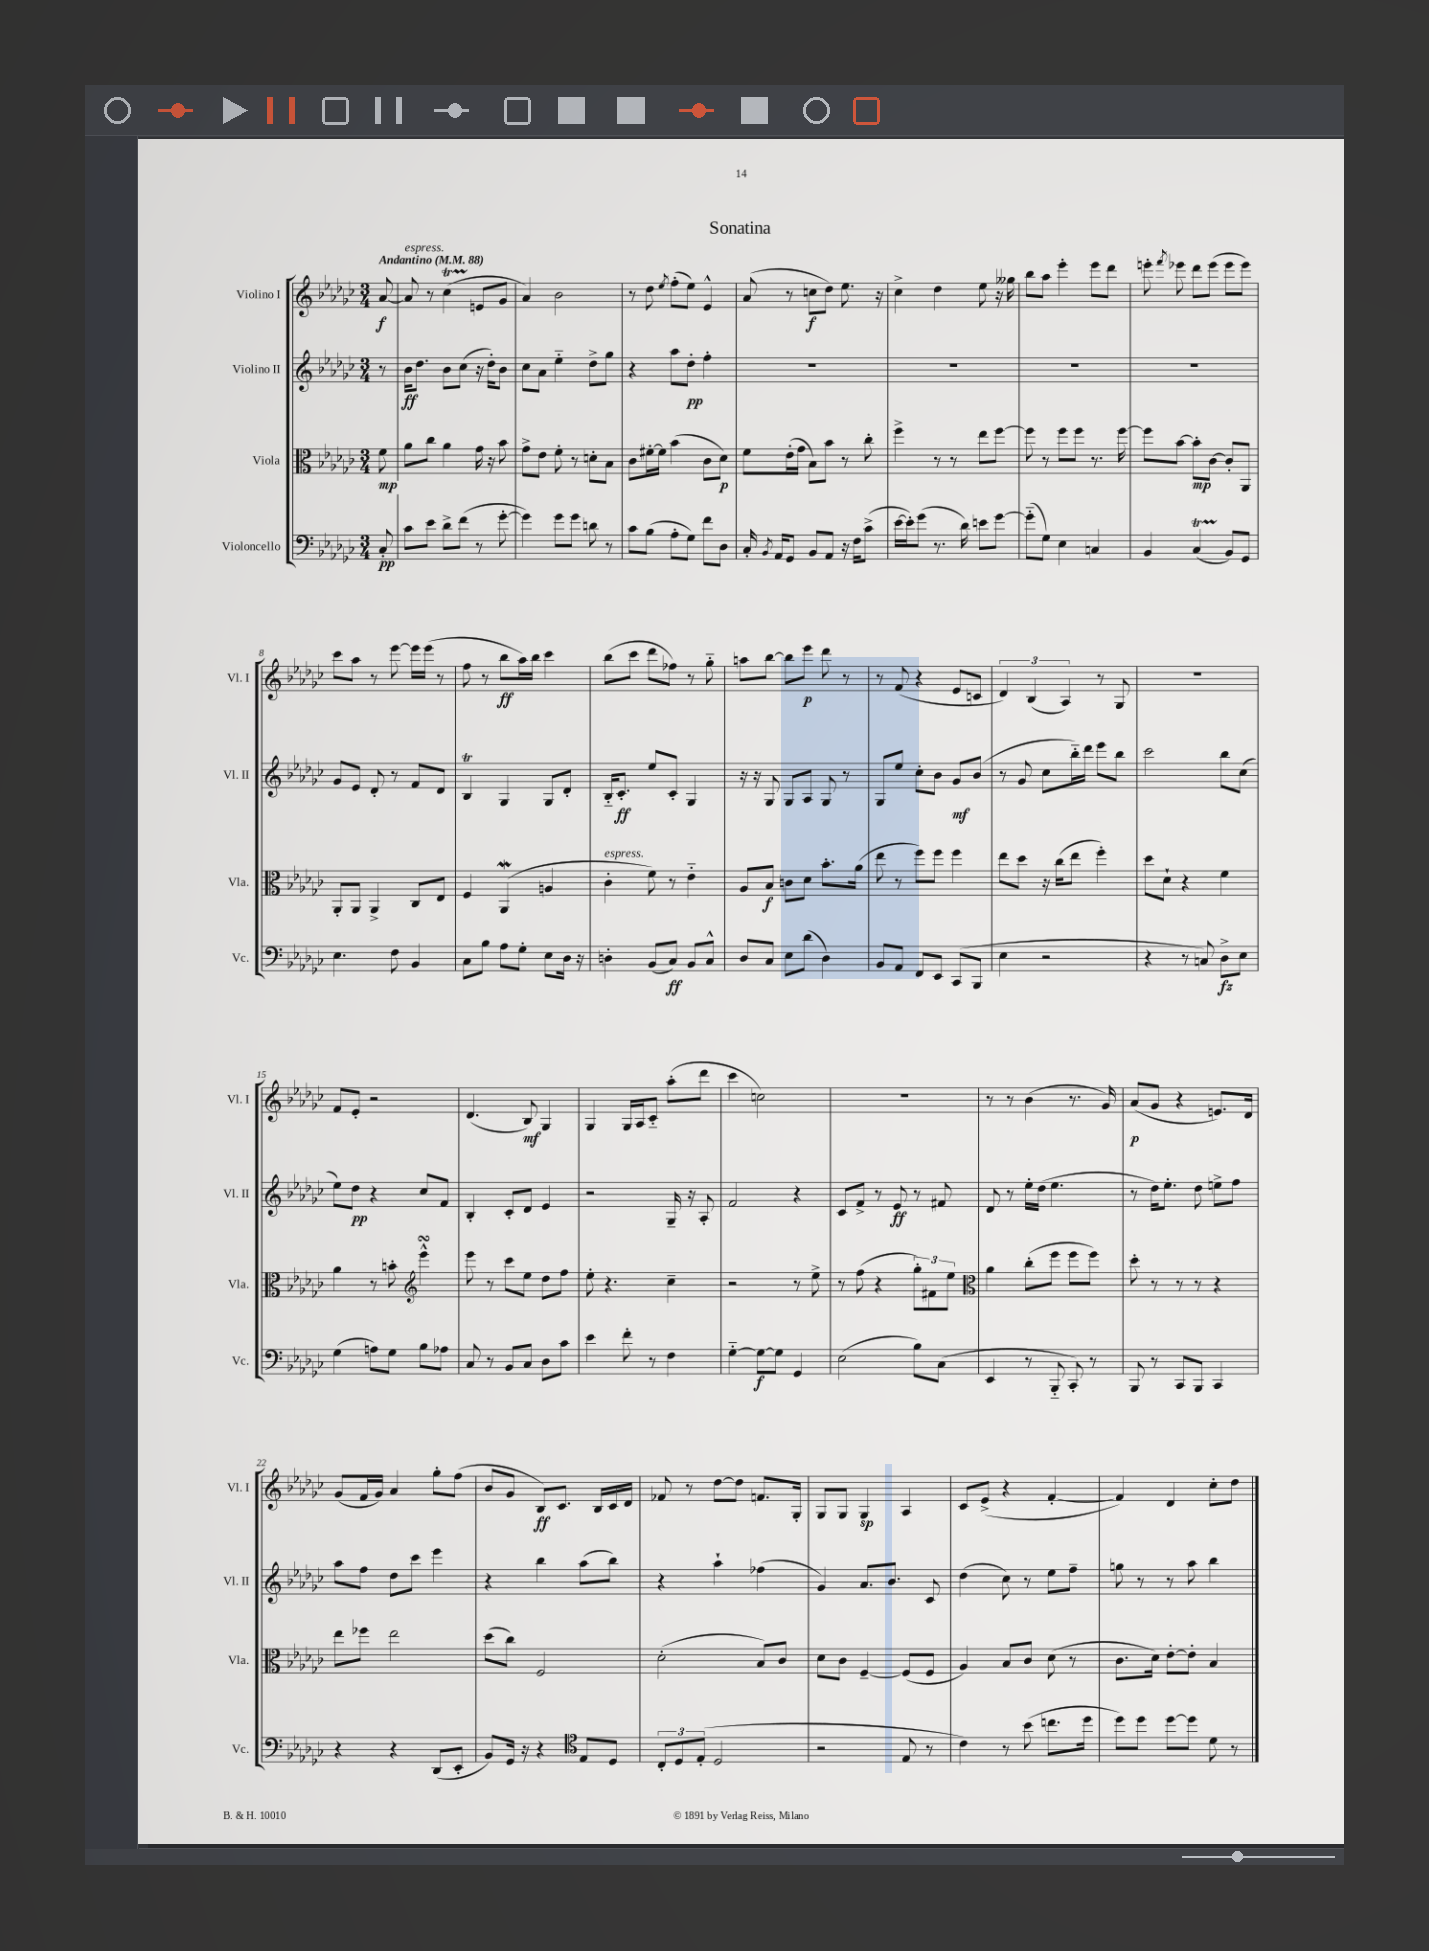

**kern	**dynam	**kern	**dynam	**kern	**dynam	**kern	**dynam
*part4	*part4	*part3	*part3	*part2	*part2	*part1	*part1
*staff4	*staff4	*staff3	*staff3	*staff2	*staff2	*staff1	*staff1
*I"Violoncello	*	*I"Viola	*	*I"Violino II	*	*I"Violino I	*
*I'Vc.	*	*I'Vla.	*	*I'Vl. II	*	*I'Vl. I	*
*clefF4	*	*clefC3	*	*clefG2	*	*clefG2	*
*k[b-e-a-d-g-c-]	*	*k[b-e-a-d-g-c-]	*	*k[b-e-a-d-g-c-]	*	*k[b-e-a-d-g-c-]	*
*M3/4	*	*M3/4	*	*M3/4	*	*M3/4	*
*MM88	*	*MM88	*	*MM88	*	*MM88	*
=	=	=	=	=	=	=	=
!	!	!	!	!	!	!LO:TX:a:B:t=Andantino	!
8C-'/	pp	8f\	mp	8r	.	[8a-/	f
=1	=1	=1	=1	=1	=1	=1	=1
!	!	!	!	!	!	!LO:TX:a:i:t=espress.	!
8c-\L	.	8a-\L	.	16b-\KL	ff	8a-/]	.
.	.	.	.	8.dd-\J	.	.	.
8e-\J	.	8cc-\J	.	.	.	8r	.
8d-^\L	.	4a-\	.	8b-\L	.	(4cc-T\	.
(8f\J	.	.	.	(8cc-\J	.	.	.
8r	.	16g-\	.	16r	.	8en/L	.
.	.	16r	.	16dd-'\KL)	.	.	.
[8g-'\	.	8b-\	.	8b-\J	.	8g-/J	.
=2	=2	=2	=2	=2	=2	=2	=2
4g-\])	.	8g-^\L	.	8cc-\L	.	4a-/)	.
.	.	8e-\J	.	8a-\J	.	.	.
8g-\L	.	8f'\	.	4ee-\	.	2b-\	.
8g-\J	.	8r	.	.	.	.	.
8dn\	.	8dn'\L	.	8dd-^\L	.	.	.
8r	.	8B-\J	.	8gg-\J	.	.	.
=3	=3	=3	=3	=3	=3	=3	=3
8c-\L	.	8c-\L	.	4r	.	8r	.
(8B-\J	.	[16f#X'\L	.	.	.	8dd-\	.
.	.	16f#\JJ]	.	.	.	.	.
.	.	.	.	.	.	8qee-/	.
8A-'\L	.	(4b-\	.	8aa-\L	.	(8ff'\L	.
8G-\J)	.	.	.	8dd-'\J	pp	8ee-\J)	.
8f\L	.	8c-\L	.	4ff'\	.	4e-^^/	.
8D-\J	.	8d-\J)	p	.	.	.	.
=4	=4	=4	=4	=4	=4	=4	=4
16C-'/	.	8f\L	.	2.r	.	(8a-/	.
8qBB-/	.	.	.	.	.	.	.
16AA-/KL	.	.	.	.	.	.	.
8GG-/J	.	(16e-'\L	.	.	.	8r	.
.	.	16g-\JJ	.	.	.	.	.
8BB-/L	.	8B-\L)	.	.	.	8ccn\L	f
8AA-/J	.	8b-\J	.	.	.	8dd-\J)	.
16r	.	8r	.	.	.	8.ee-\	.
16F\KL	.	.	.	.	.	.	.
(8c-^\J	.	8cc-'\	.	.	.	.	.
.	.	.	.	.	.	16r	.
=5	=5	=5	=5	=5	=5	=5	=5
[16e-\LL	.	4ff^\	.	2.r	.	4cc-^\	.
16e-'\J])	.	.	.	.	.	.	.
(8g-\J	.	.	.	.	.	.	.
8.r	.	8r	.	.	.	4dd-\	.
.	.	8r	.	.	.	.	.
16d-\)	.	.	.	.	.	.	.
8en\L	.	8ee-\L	.	.	.	8ee-\	.
[8g-\J	.	[8ff\J	.	.	.	16r	.
.	.	.	.	.	.	16gg--X\	.
=6	=6	=6	=6	=6	=6	=6	=6
(8g-\L]	.	8ff\]	.	2.r	.	8bb-\L	.
8G-\J)	.	8r	.	.	.	8aa-\J	.
4E-\	.	8ff\L	.	.	.	4eee-'\	.
.	.	8ff\J	.	.	.	.	.
4Cn/	.	8.r	.	.	.	8eee-\L	.
.	.	.	.	.	.	8ddd-\J	.
.	.	[16ff\	.	.	.	.	.
=7	=7	=7	=7	=7	=7	=7	=7
4BB-/	.	8ff\L]	.	2.r	.	8eeen'\	.
.	.	.	.	.	.	8qfff/	.
.	.	[8b-\J	.	.	.	8eee-X\	.
(4C-T/	.	8b-'\L]	mp	.	.	8ddd-\L	.
.	.	[8c-\J	.	.	.	(8eee-\J	.
8BB-/L)	.	8c-'/L]	.	.	.	8eee-\L	.
8GG-/J	.	8AA-/J	.	.	.	8eee-\J)	.
!!LO:LB:g=z
=8	=8	=8	=8	=8	=8	=8	=8
4.E-\	.	8AA-'/L	.	8g-/L	.	8ccc-\L	.
.	.	8AA-/J	.	8e-/J	.	8aa-\J	.
.	.	4AA-^/	.	8d-'/	.	8r	.
8F\	.	.	.	8r	.	[8eee-\	.
4BB-/	.	8C-/L	.	8f/L	.	16eee-\LL]	.
.	.	.	.	.	.	(16eee-\JJ	.
.	.	8E-/J	.	8d-/J	.	8r	.
=9	=9	=9	=9	=9	=9	=9	=9
8C-\L	.	4F/	.	4B-t/	.	8ff\	.
8B-\J	.	.	.	.	.	8r	.
8A-\L	.	(4AA-W/	.	4G-/	.	8bb-\L	ff
8G-'\J	.	.	.	.	.	16aa-\L)	.
.	.	.	.	.	.	16bb-\JJ	.
8E-\L	.	4An/	.	8G-/L	.	4ccc-\	.
16D-\Jk	.	.	.	8d-'/J	.	.	.
16r	.	.	.	.	.	.	.
=10	=10	=10	=10	=10	=10	=10	=10
!	!	!LO:TX:a:i:t=espress.	!	!	!	!	!
4Dn'\	.	4c-'\	.	16B-/KL	.	(8bb-\L	.
.	.	.	.	8.c-'/J	ff	.	.
.	.	.	.	.	.	8ccc-\J	.
(8BB-/L	.	8f\)	.	8ee-/L	.	8ddd-\L	.
8C-/J)	ff	8r	.	8c-'/J	.	8ff-X\J)	.
8BB-/L	.	4e-\	.	4G-/	.	8r	.
8C-^^/J	.	.	.	.	.	8gg-\	.
=11	=11	=11	=11	=11	=11	=11	=11
8D-/L	.	8A-/L	.	16r	.	8aan\L	.
.	.	.	.	16r	.	.	.
8C-/J	.	8B-/J	f	8G-/	.	[8bb-\J	.
8E-\L	.	8cn\L	.	8G-/L	.	8bb-\L]	.
(8d-\J	.	8d-\J	.	8A-/J	.	8eee-\J	p
4D-\)	.	8.b-'\L	.	8G-/	.	8ddd-\	.
.	.	.	.	8r	.	8r	.
.	.	(16a-\Jk	.	.	.	.	.
=12	=12	=12	=12	=12	=12	=12	=12
8BB-/L	.	8ee-\	.	8G-/L	.	8r	.
8AA-/J	.	8r	.	8ee-/J	.	(8f/	.
8FF/L	.	8ff\L)	.	8cc-'\L	.	4r	.
8EE-/J	.	8ff\J	.	8b-\J	.	.	.
(8CC-/L	.	4ff\	.	8g-/L	mf	8e-/L	.
8BBB-/J	.	.	.	(8b-/J	.	8cn/J	.
=13	=13	=13	=13	=13	=13	=13	=13
4E-\	.	8ee-\L	.	8r	.	6d-/)	.
.	.	8dd-\J	.	8g-/	.	.	.
.	.	.	.	.	.	(6B-/	.
2r	.	16r	.	8cc-\L	.	.	.
.	.	(16cc-\KL	.	.	.	.	.
.	.	.	.	.	.	6A-/)	.
.	.	8ee-\J	.	16bb-\L)	.	.	.
.	.	.	.	16ddd-\JJ	.	.	.
.	.	4ff'\)	.	8eee-\L	.	8r	.
.	.	.	.	8bb-\J	.	8G-/	.
=14	=14	=14	=14	=14	=14	=14	=14
4r	.	8dd-\L	.	2ccc-\	.	2.r	.
.	.	8d-`\J	.	.	.	.	.
8r	.	4r	.	.	.	.	.
8Cn/)	.	.	.	.	.	.	.
8D-^\L	fz	4f\	.	8bb-\L	.	.	.
8E-\J	.	.	.	(8cc-\J	.	.	.
!!LO:LB:g=z
=15	=15	=15	=15	=15	=15	=15	=15
(4G-\	.	4a-\	.	8ee-\L)	.	8f/L	.
.	.	.	.	8dd-\J	pp	8e-'/J	.
8An\L)	.	8r	.	4r	.	2r	.
8G-\J	.	8bn'\	.	.	.	.	.
*	*	*clefG2	*	*	*	*	*
8B-\L	.	4eee-sSSS^^\	.	8cc-/L	.	.	.
8A-X\J	.	.	.	8f/J	.	.	.
=16	=16	=16	=16	=16	=16	=16	=16
8C-/	.	8eee-\	.	4B-'/	.	(4.d-/	.
8r	.	8r	.	.	.	.	.
8BB-/L	.	8ccc-\L	.	8c-'/L	.	.	.
8C-/J	.	8ee-\J	.	8d-/J	.	8B-/)	mf
8D-\L	.	8dd-\L	.	4e-/	.	4G-/	.
8c-\J	.	8ff\J	.	.	.	.	.
=17	=17	=17	=17	=17	=17	=17	=17
4e-\	.	8ee-'\	.	2r	.	4G-/	.
.	.	4.r	.	.	.	.	.
8f'\	.	.	.	.	.	16G-/LL	.
.	.	.	.	.	.	16A-/J	.
8r	.	.	.	.	.	8c-/J	.
4F\	.	4cc-~\	.	16G-~/	.	(8aa-'\L	.
.	.	.	.	16r	.	.	.
.	.	.	.	8A-'/	.	8ddd-\J	.
=18	=18	=18	=18	=18	=18	=18	=18
[4G-\	.	2r	.	2f/	.	4ccc-\	.
8G-\L_	f	.	.	.	.	2ccn\)	.
8G-\J]	.	.	.	.	.	.	.
4GG-/	.	8r	.	4r	.	.	.
.	.	8ee-^\	.	.	.	.	.
=19	=19	=19	=19	=19	=19	=19	=19
(2E-\	.	8r	.	8c-/L	.	2.r	.
.	.	(8ff\	.	8f^/J	.	.	.
.	.	4r	.	8r	.	.	.
.	.	.	.	8e-/	ff	.	.
8B-\L)	.	12gg-'\L)	.	8r	.	.	.
.	.	12f#X\	.	.	.	.	.
(8C-\J	.	.	.	8f#X/	.	.	.
.	.	12ee-\J	.	.	.	.	.
=20	=20	=20	=20	=20	=20	=20	=20
*	*	*clefC3	*	*	*	*	*
4EE-/	.	4a-\	.	8d-/	.	8r	.
.	.	.	.	8r	.	8r	.
8r	.	(8cc-'\L	.	16ee-'\LL	.	(4b-\	.
.	.	.	.	(16dd-\JJ	.	.	.
8BBB-/	.	8ff\J	.	4.ee-\	.	.	.
8CC-'/)	.	8ff\L	.	.	.	8.r	.
8r	.	8ff\J)	.	.	.	.	.
.	.	.	.	.	.	16g-/)	.
=21	=21	=21	=21	=21	=21	=21	=21
8BBB-/	.	8dd-'\	.	8r	.	(8a-/L	p
8r	.	8r	.	16dd-\KL)	.	8g-/J	.
.	.	.	.	8.ee-'\J	.	.	.
8CC-/L	.	8r	.	.	.	4r	.
8BBB-/J	.	8r	.	8dd-\	.	.	.
4CC-/	.	4r	.	8een^\L	.	8.en/L)	.
.	.	.	.	8ff\J	.	.	.
.	.	.	.	.	.	16d-/Jk	.
!!LO:LB:g=z
=22	=22	=22	=22	=22	=22	=22	=22
4r	.	8ee-\L	.	8aa-\L	.	(8g-/L	.
.	.	8ff-X\J	.	8ff\J	.	16f/L	.
.	.	.	.	.	.	16g-/JJ)	.
4r	.	2ee-\	.	8dd-\L	.	4a-/	.
.	.	.	.	8ccc-\J	.	.	.
(8DD-/L	.	.	.	4eee-\	.	8gg-'\L	.
8EE-'/J	.	.	.	.	.	(8ff\J	.
=23	=23	=23	=23	=23	=23	=23	=23
8BB-/L)	.	(8dd-\L	.	4r	.	8b-/L	.
16GG-/Jk	.	8cc-\J)	.	.	.	8g-/J	.
16r	.	.	.	.	.	.	.
4r	.	2F/	.	4bb-\	.	8B-/L)	ff
.	.	.	.	.	.	8.c-/J	.
*clefC4	*	*	*	*	*	*	*
8E-/L	.	.	.	(8aa-\L	.	.	.
.	.	.	.	.	.	16B-/LL	.
8D-/J	.	.	.	8bb-\J)	.	16c-/	.
.	.	.	.	.	.	16d-/JJ	.
=24	=24	=24	=24	=24	=24	=24	=24
12C-'/L	.	(2d-'\	.	4r	.	8f-X/	.
12D-/	.	.	.	.	.	.	.
.	.	.	.	.	.	8r	.
(12E-'/J	.	.	.	.	.	.	.
2D-/	.	.	.	4aa-`\	.	[8dd-\L	.
.	.	.	.	.	.	8dd-\J]	.
.	.	8B-/L)	.	(4ff-X\	.	8.fn/L	.
.	.	8c-/J	.	.	.	.	.
.	.	.	.	.	.	16G-'/Jk	.
=25	=25	=25	=25	=25	=25	=25	=25
2r	.	8d-\L	.	4g-/)	.	8G-/L	.
.	.	8c-\J	.	.	.	8G-/J	.
.	.	[4F~/	.	8.a-/L	.	4G-/	sp
.	.	.	.	8.b-/J	.	.	.
8E-/	.	(8F/L]	.	.	.	4A-/	.
8r	.	8F/J	.	8c-/	.	.	.
=26	=26	=26	=26	=26	=26	=26	=26
4c-\)	.	4A-/)	.	(4dd-\	.	8c-/L	.
.	.	.	.	.	.	(8e-^/J	.
8r	.	8B-/L	.	8cc-\)	.	4r	.
(8b-\	.	8c-/J	.	8r	.	.	.
8.ccn\L	.	(8d-\	.	8ee-\L	.	[4f'/	.
.	.	8r	.	8ff~\J	.	.	.
16dd-\Jk	.	.	.	.	.	.	.
=27	=27	=27	=27	=27	=27	=27	=27
8dd-\L)	.	8.c-\L	.	8ggn\	.	4f/])	.
8dd-\J	.	.	.	8r	.	.	.
.	.	16d-\Jk)	.	.	.	.	.
[8dd-\L	.	[8e-'\L	.	8r	.	4d-/	.
8dd-\J]	.	8e-'\J]	.	8aa-\	.	.	.
8d-\	.	4B-/	.	4bb-\	.	8cc-'\L	.
8r	.	.	.	.	.	8dd-\J	.
==	==	==	==	==	==	==	==
*-	*-	*-	*-	*-	*-	*-	*-
